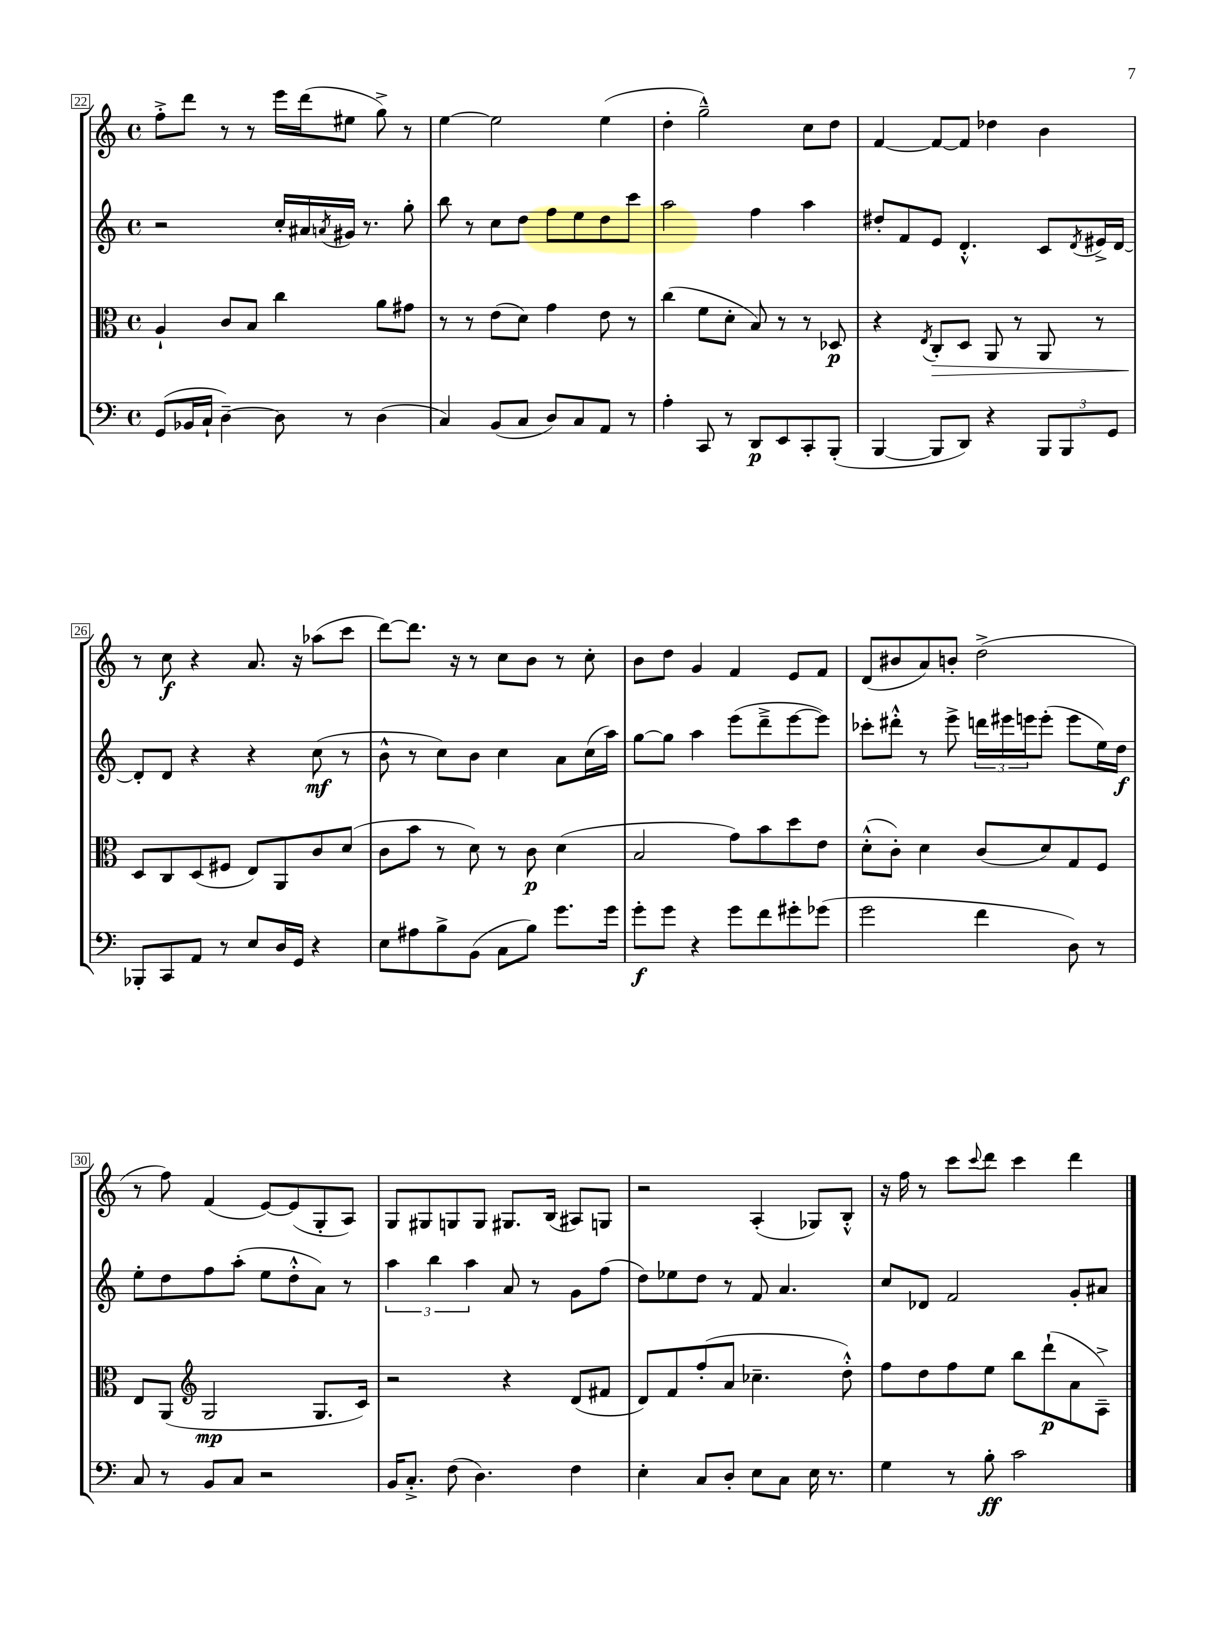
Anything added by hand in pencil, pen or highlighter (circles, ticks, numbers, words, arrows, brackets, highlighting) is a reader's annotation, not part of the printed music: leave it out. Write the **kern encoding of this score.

**kern	**kern	**kern	**kern
*staff4	*staff3	*staff2	*staff1
*clefF4	*clefC3	*clefG2	*clefG2
*k[]	*k[]	*k[]	*k[]
*M4/4	*M4/4	*M4/4	*M4/4
*met(c)	*met(c)	*met(c)	*met(c)
(8GG/L	4A`/	2r	8ff'^\L
16BB-/L	.	.	8ddd\J
16C`/JJ	.	.	.
[4D~\)	8c/L	.	8r
.	8B/J	.	8r
8D\]	4cc\	16cc'/LL	16eee\LL
.	.	16a#/	(16ddd\J
.	.	8qa/	.
8r	.	16g#/JJ	8ee#\J
.	.	8.r	.
(4D\	8a\L	.	8gg^\)
.	8g#\J	8gg'\	8r
=	=	=	=
4C/)	8r	8bb\	[4ee\
.	8r	8r	.
(8BB/L	(8e\L	8cc\L	2ee\]
8C/J	8d\J)	8dd\J	.
8D/L)	4g\	8ff\L	.
8C/	.	8ee\	.
8AA/J	8e\	8dd\	(4ee\
8r	8r	8ccc\J	.
=	=	=	=
4A'\	(4cc\	2aa\	4dd'\
8CC/	8f\L	.	2gg~^^\)
8r	8d'\J	.	.
8DD/L	8B/)	4ff\	.
8EE/	8r	.	.
8CC'/	8r	4aa\	8cc\L
(8BBB'/J	8D-/	.	8dd\J
=	=	=	=
[4BBB/	4r	8dd#'/L	[4f/
.	.	8f/	.
.	8qE/	.	.
8BBB/]L	8C'/L	8e/J	8f/_L
8DD/J)	8D/J	4.d'^^/	8f/]J
4r	8AA/	.	4dd-\
.	8r	.	.
12BBB/L	8AA/	8c/L	4b\
12BBB/	.	.	.
.	.	8qd/	.
.	8r	16e#^/L	.
12GG/J	.	.	.
.	.	[16d/JJ	.
=	=	=	=
8BBB-'/L	8D/L	8d'/]L	8r
8CC/	8C/	8d/J	8cc\
8AA/J	(8D/	4r	4r
8r	8F#/J	.	.
8E/L	8E/L)	4r	8.a/
16D/L	8AA/	.	.
16GG/JJ	.	.	16r
4r	8c/	(8cc\	(8aa-\L
.	(8d/J	8r	8ccc\J
=	=	=	=
8E\L	8c\L	8b^^\	[8ddd\L)
8A#\	8b\J	8r	8.ddd\]J
8B^\	8r	8cc\L)	.
.	.	.	16r
(8BB\J	8d\)	8b\J	8r
8C\L	8r	4cc\	8cc\L
8B\J)	8c\	.	8b\J
8.g\L	(4d\	8a\L	8r
.	.	(16cc\L	8cc'\
16g\Jk	.	16aa\JJ)	.
=	=	=	=
8g'\L	2B/	[8gg\L	8b\L
8g\J	.	8gg\]J	8dd\J
4r	.	4aa\	4g/
8g\L	8g\L)	(8eee\L	4f/
8f\	8b\	8ddd~^\	.
8g#'\	8dd\	[8eee\	8e/L
(8g-\J	8e\J	8eee\]J)	8f/J
=	=	=	=
2g\	(8d'^^\L	8ccc-'\L	(8d/L
.	8c'\J)	8ddd#'^^\J	8b#/
.	4d\	8r	8a/)
.	.	8eee^\	8b'/J
4f\	(8c/L	24ddd\LL	(2dd^\
.	.	24eee#\	.
.	.	24eee\J	.
.	8d/)	(8eee'\J	.
8D\)	8G/	8eee\L	.
8r	8F/J	16ee\L)	.
.	.	16dd\JJ	.
=	=	=	=
8C/	8E/L	8ee'\L	8r
8r	(8AA/J	8dd\	8ff\)
*	*clefG2	*	*
8BB/L	2G/	8ff\	(4f/
8C/J	.	(8aa'\J	.
2r	.	8ee\L	[8e/L)
.	.	8dd'^^\	(8e/]
.	8.G/L	8a\J)	8G'/
.	.	8r	8A/J)
.	16c/Jk)	.	.
=	=	=	=
16BB/LK	2r	6aa\	8G/L
8.C'^/J	.	.	.
.	.	.	8G#/
.	.	6bb\	.
(8F\	.	.	8G/
.	.	6aa\	.
4.D\)	.	.	8G/J
.	4r	8a/	8.G#/L
.	.	8r	.
.	.	.	(16B/Jk
4F\	(8d/L	8g\L	8A#/L)
.	8f#/J	(8ff\J	8G/J
=	=	=	=
4E'\	8d/L)	8dd\L)	2r
.	8f/	8ee-\	.
8C/L	(8ff'/	8dd\J	.
8D'/J	8a/J	8r	.
8E\L	4.cc-~\	8f/	(4A'/
8C\J	.	4.a/	.
16E\	.	.	8G-/L)
8.r	.	.	.
.	8dd'^^\)	.	8B'^^/J
=	=	=	=
4G\	8ff\L	8cc/L	16r
.	.	.	16ff\
.	8dd\	8d-/J	8r
8r	8ff\	2f/	8ccc\L
.	.	.	8qqccc/
8B'\	8ee\J	.	8ddd\J
2c\	8bb\L	.	4ccc\
.	(8ddd`\	.	.
.	8a\	8g'/L	4ddd\
.	8A~^\J)	8a#/J	.
==	==	==	==
*-	*-	*-	*-
